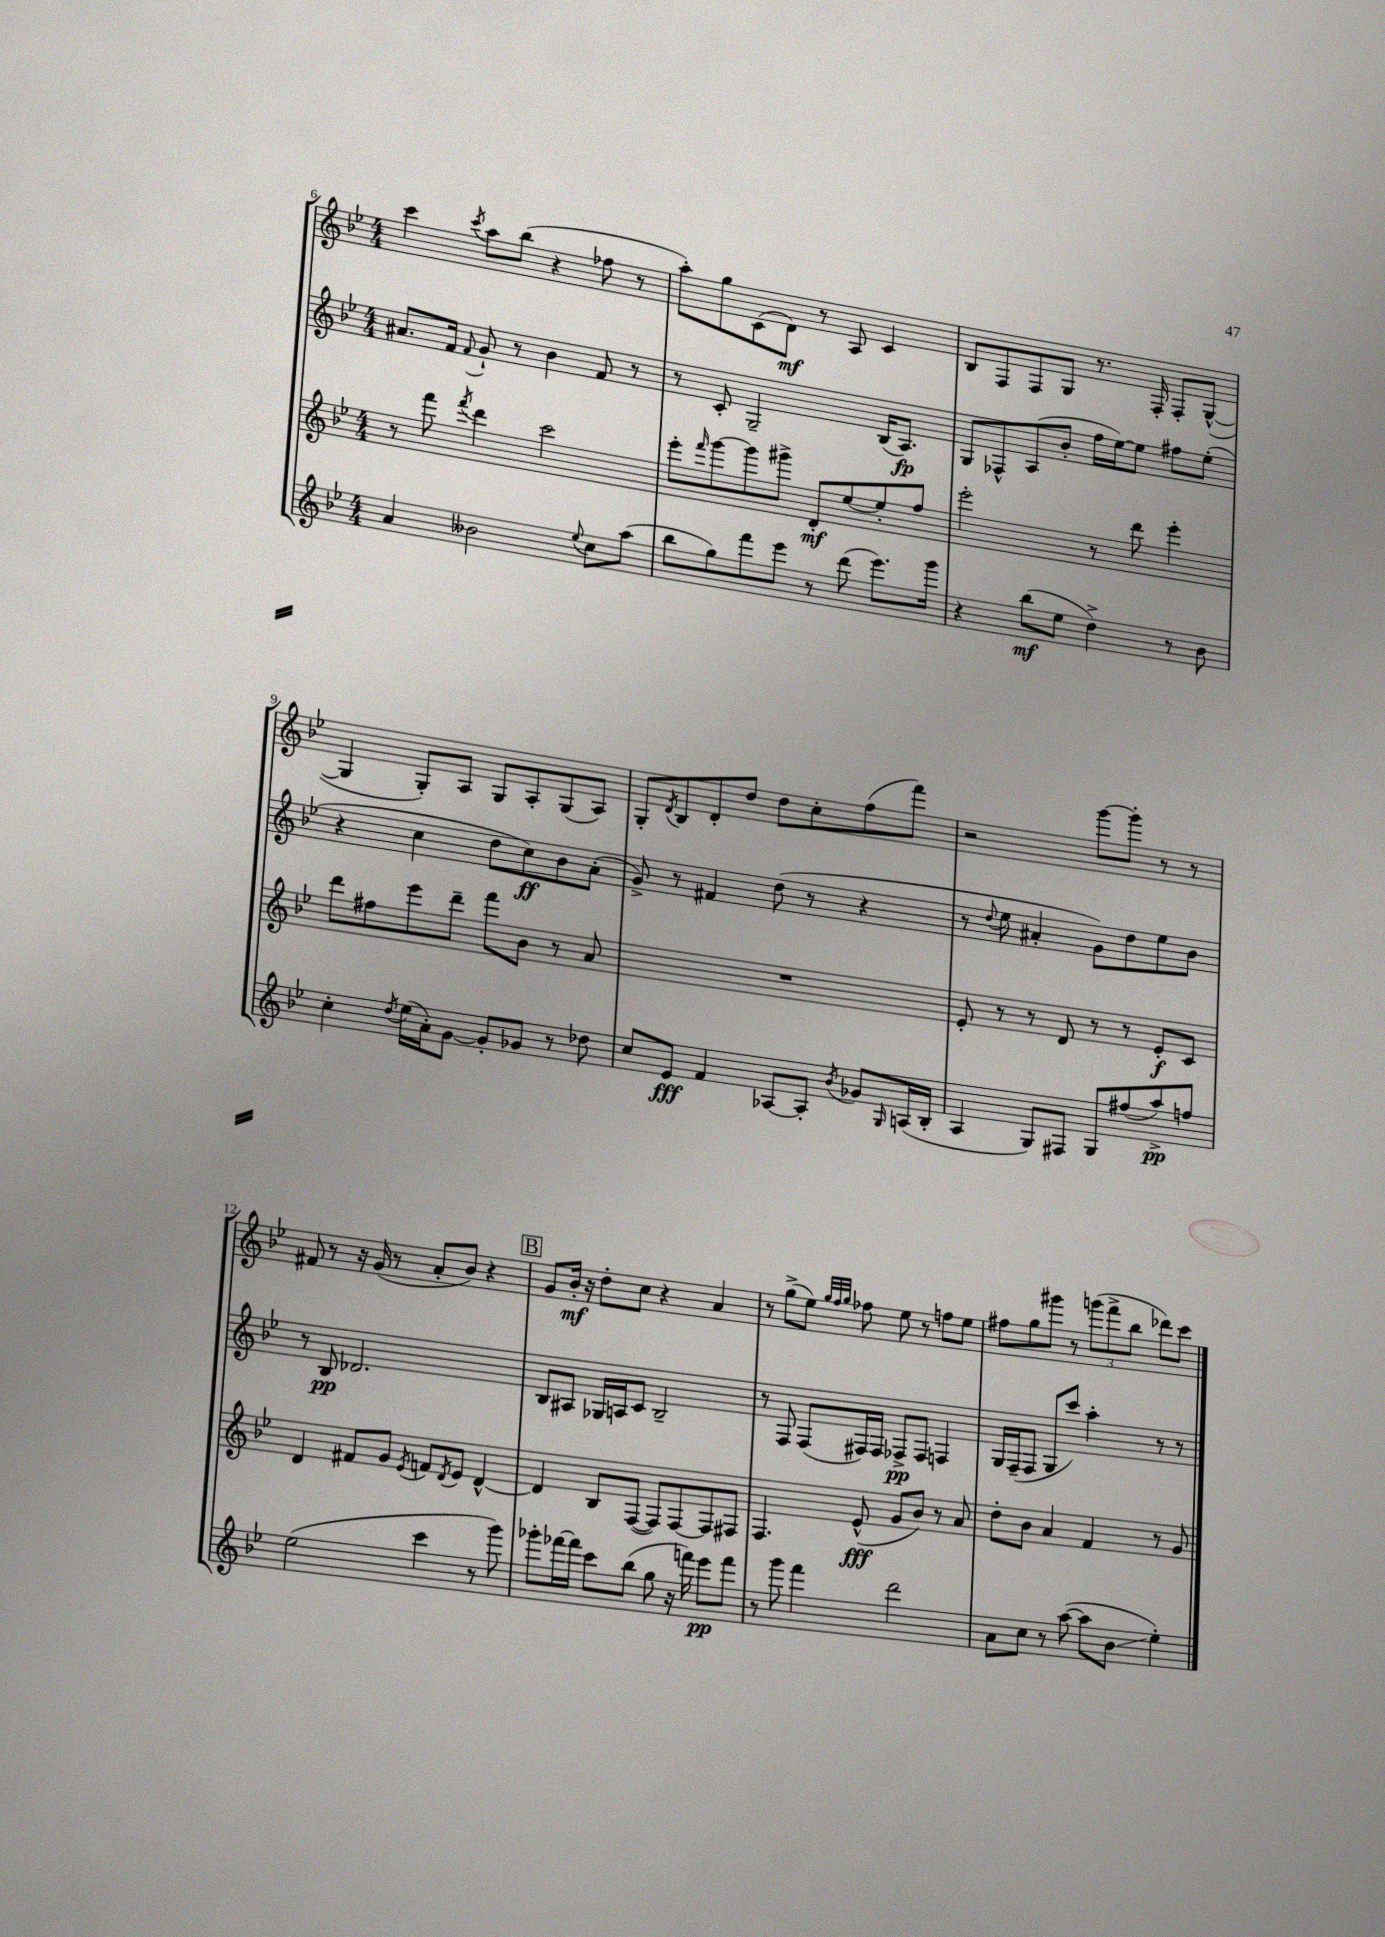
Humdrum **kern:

**kern	**kern	**kern	**kern
*staff4	*staff3	*staff2	*staff1
*clefG2	*clefG2	*clefG2	*clefG2
*k[b-e-]	*k[b-e-]	*k[b-e-]	*k[b-e-]
*M4/4	*M4/4	*M4/4	*M4/4
4a	8r	8.a#	4ccc
.	8fff	.	.
.	.	16f	.
.	8qfff	8qqf	8qccc
2b--	4ddd	8g`	8aa
.	.	8r	(8bb-
.	2ccc	4b-	4r
8qqee-	.	.	.
8cc	.	8f	8ff-
(8aa	.	8r	8r
=	=	=	=
8bb-	8eee-'	8r	8aa')
.	16qqfff	.	.
8gg)	[8ggg	8c'	8gg
8fff	8ggg]	2G~	(8c
8eee-	8ggg#^	.	8d)
8r	8d'	.	8r
(8ddd	[8ee-	.	8A
8.eee-)	8ee-']	(16B-	4c
.	.	8.A)	.
.	8ff	.	.
16ggg	.	.	.
=	=	=	=
4r	2eee-'	8G	8B-
.	.	8F-^^	8F
(8bb-	.	(8A	8F
8ee-	.	8b-'	8G
4dd^)	8r	16ff	8.r
.	.	[16ee-)	.
.	8ddd	8ee-]	.
.	.	.	16F'
8r	4eee-'	8ff#	8F'
8b-	.	(8ee-'	([8G^^
=	=	=	=
4cc'	8ddd	4r	4G]
.	8ff#	.	.
8qdd	.	.	.
(16ee-	8eee-	4cc	8G')
16a')	.	.	.
[8g	8ddd~	.	8A
8g']	8fff	8dd	8G
8g-	8b-	8cc)	8A'
8r	8r	8b-	(8G
8dd-	8a	(8a'	8A)
=	=	=	=
8cc	1r	8g^)	8G'
.	.	.	8qd
8e-	.	8r	8B-
4f	.	4f#	8d'
.	.	.	8dd
[8A-	.	(8dd	8dd
8A-']	.	8r	8cc'
8qb-	.	.	.
8g-	.	4r	(8ff
16qqG	.	.	.
(16A	.	.	8fff)
16B-'	.	.	.
=	=	=	=
4A	8e-'	8r	2r
.	.	8qqdd	.
.	8r	8ee-	.
8G)	8r	4a#'	.
8F#	8d	.	.
8G	8r	8g)	[8ggg
(8ff#	8r	8dd	8ggg']
8aa^)	8e-'	8ee-	8r
8ff	8c	8b-	8r
=	=	=	=
(2ee-	4d	8r	8f#
.	.	8B-	8r
.	8f#	2.d-	16r
.	.	.	(16g
.	8g	.	8r
.	8qe-	.	.
4ccc	8f	.	8a'
.	8qd	.	.
.	8e-	.	8b-)
8r	[4d^^	.	4r
8ggg)	.	.	.
=	=	=	=
8ggg-'	4d]	8B-	8g
[16fff-	.	8A#	16b-'
16fff-]	.	.	16r
8ccc	8B-	16G-	8dd'
.	.	16A	.
(8bb-	([8F	8c	8cc
8gg	8F])	2B-~	4r
16r	[8F	.	.
16fff)	.	.	.
8eee-	8F]	.	4a
8fff	8F#	.	.
=	=	=	=
8r	4.F	8r	8r
8ggg	.	8F	(8gg^
4fff	.	(8F	8ee-)
.	.	.	32qqgg
.	.	.	32qqff
.	.	.	32qqgg
.	(8e-^^	16F#)	8ff-
.	.	16F#	.
2ddd	8g	8F-^	8ee-
.	8b-)	8F-	8r
.	8r	4F	8ff
.	8a	.	8ee-
=	=	=	=
8a	8dd'	16G	8ff#
.	.	(16F~	.
8cc	8b-	8F	8gg
8r	4a	8G	8ggg#
([8aa	.	8ccc)	8r
8aa]	4f	4aa'	(12ggg
.	.	.	12fff^
8b-	.	.	.
.	.	.	12bb-
4ee-')	8r	8r	8ddd-)
.	8g	8r	8ccc
==	==	==	==
*-	*-	*-	*-
